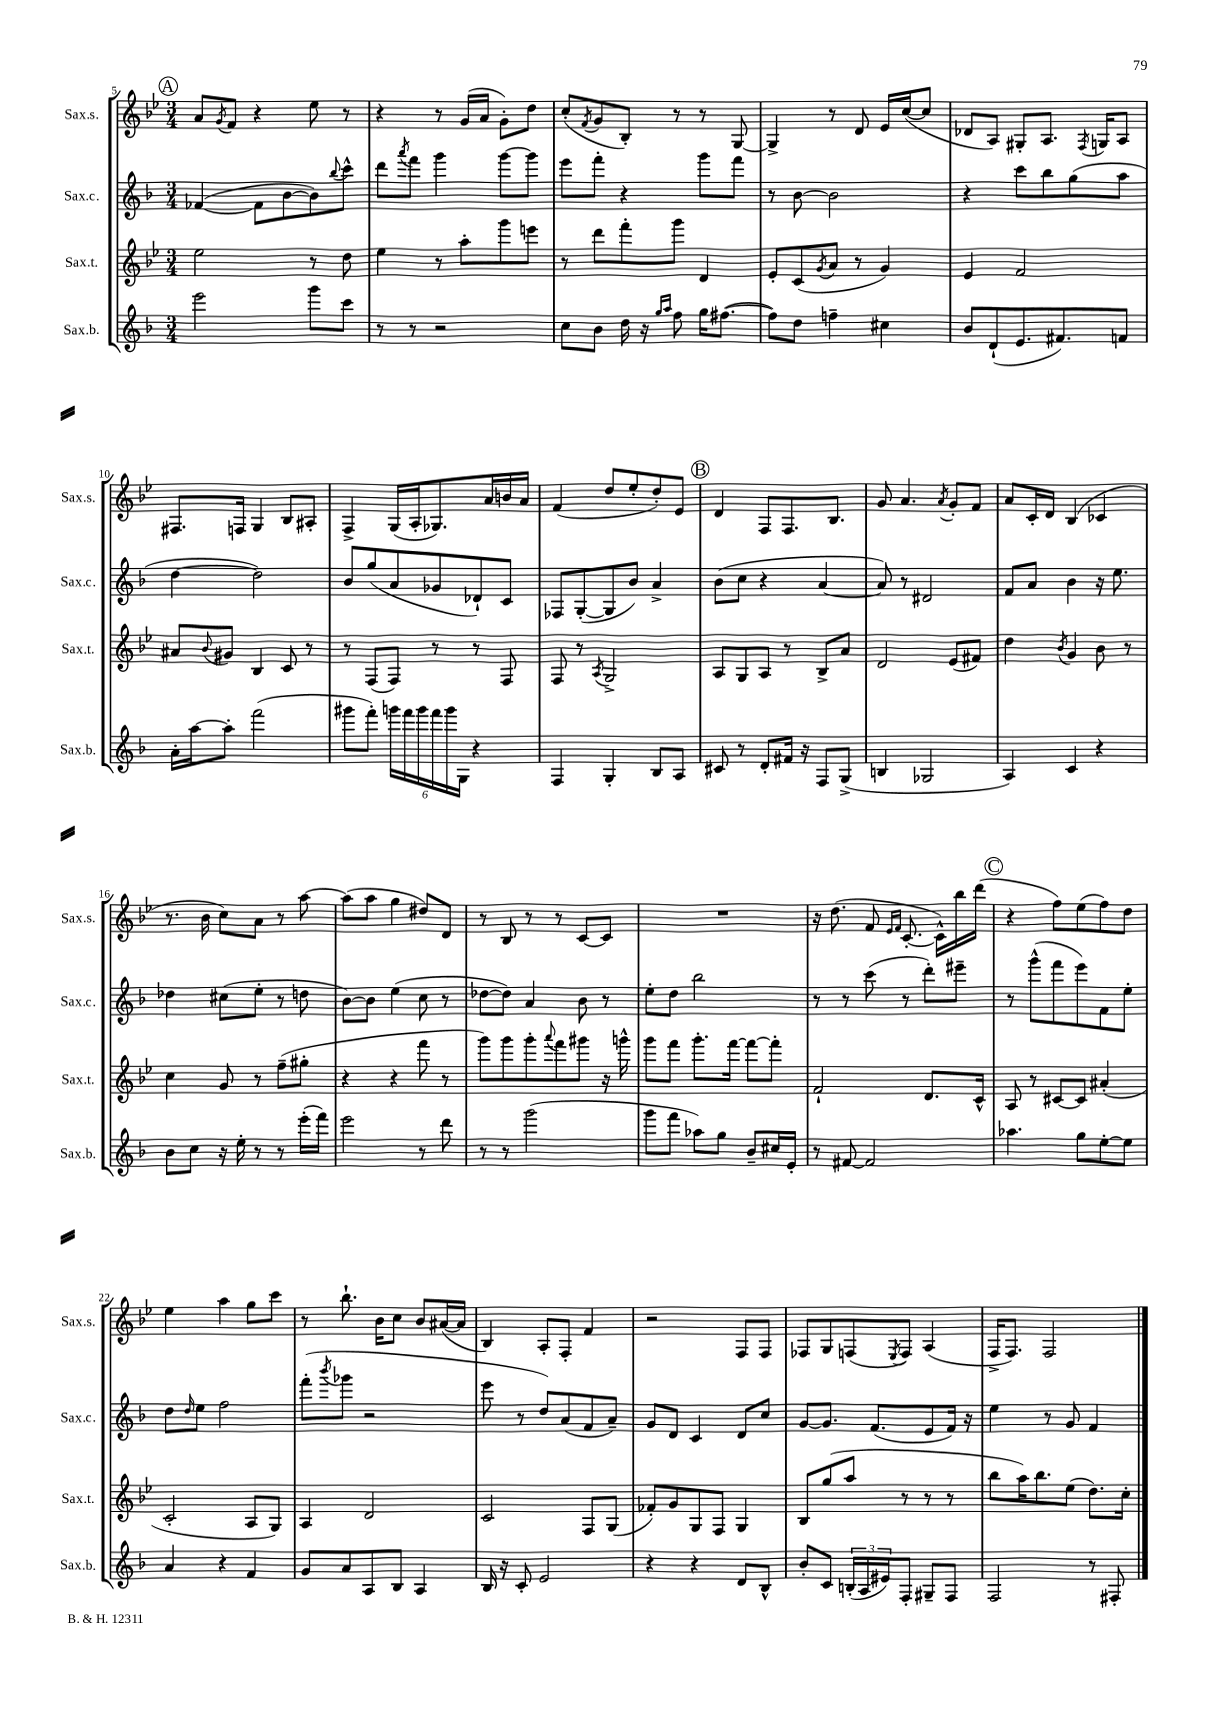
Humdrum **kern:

**kern	**kern	**kern	**kern
*staff4	*staff3	*staff2	*staff1
*clefG2	*clefG2	*clefG2	*clefG2
*k[b-]	*k[b-e-]	*k[b-]	*k[b-e-]
*M3/4	*M3/4	*M3/4	*M3/4
2eee\	2ee-\	([4f-/	8a/L
.	.	.	8qg/
.	.	.	8f/J
.	.	8f-\]L	4r
.	.	[8b-\	.
8ggg\L	8r	8b-\])	8ee-\
.	.	8qqbb-/	.
8ccc\J	8dd\	8ccc^^\J	8r
=	=	=	=
8r	4ee-\	8ddd\L	4r
.	.	8qaaa/	.
8r	.	8fff\J	.
2r	8r	4ggg\	8r
.	8aa'\L	.	(16g/LL
.	.	.	16a/JJ
.	8ggg\	[8ggg\L	8g'\L)
.	8eee\J	8ggg\]J	8dd\J
=	=	=	=
8cc\L	8r	8eee\L	(8cc'/L
.	.	.	8qf/
8b-\J	8ddd\L	8fff'\J	8g/
16dd\	8fff'\	4r	8B-'/J)
16r	.	.	.
16qqgg/LL	.	.	.
16qqaa/JJ	.	.	.
8ff\	8ggg\J	.	8r
16gg\LK	4d/	8ggg\L	8r
([8.ff#\J	.	.	.
.	.	8fff\J	[8G/
=	=	=	=
8ff#\]L)	8e-'/L	8r	4G^/]
8dd\J	(8c/	[8b-\	.
.	8qg/	.	.
4ff~\	8a/J	2b-\]	8r
.	8r	.	8d/
4cc#\	4g/)	.	16e-/LL
.	.	.	([16cc/J
.	.	.	8cc/]J
=	=	=	=
8b-/L	4e-/	4r	8d-/L
(8d`/	.	.	8A/J)
8.e/	2f/	8ccc\L	8G#'/L
.	.	8bb-\	8.A/J
8.f#/)	.	.	.
.	.	(8gg\	.
.	.	.	8qF/
.	.	.	16G/LK
8f/J	.	8aa\J	8A/J
=	=	=	=
16a'\LL	8a#/L	[4dd\	8.F#/L
[16aa\J	.	.	.
.	8qqb-/	.	.
8aa'\]J	8g#/J	.	.
.	.	.	16F/Jk
(2fff\	4B-/	2dd\])	4G/
.	8c/	.	8B-/L
.	8r	.	8A#'/J
=	=	=	=
8ggg#\L	8r	8b-/L	4F^/
8fff'\J)	(8F/L	(8gg/	.
24ggg\LL	8F/J)	8a/	(16G/LL
24fff\	.	.	.
.	.	.	16A'/J
24ggg\	.	.	.
24fff\	8r	8g-/	8.G-/)
24ggg\	.	.	.
24G\JJ	.	.	.
4r	8r	8d-`/)	.
.	.	.	16a/L
.	8F/	8c/J	16b/
.	.	.	16a/JJ
=	=	=	=
4F/	8F/	8F-/L	(4f/
.	8r	([8G'/	.
.	8qA/	.	.
4G'/	2G^/	8G/]	8dd/L
.	.	8b-/J)	8ee-'/
8B-/L	.	4a^/	8dd'/)
8A/J	.	.	8e-/J
=	=	=	=
8c#/	8A/L	(8b-\L	4d/
8r	8G/	8cc\J	.
8d'/L	8A/J	4r	8F/L
16f#/Jk	8r	.	8.F/
16r	.	.	.
8F/L	8B-^/L	[4a/	.
.	.	.	8.B-/J
(8G^/J	8a/J	.	.
=	=	=	=
4B/	2d/	8a/])	8g/
.	.	8r	4.a/
2G-/	.	2d#/	.
.	.	.	8qa/
.	(8e-/L	.	8g'/L
.	8f#/J)	.	8f/J
=	=	=	=
4A/)	4dd\	8f/L	8a/L
.	.	8a/J	16c'/L
.	.	.	16d/JJ
.	8qb-/	.	.
4c/	4g/	4b-\	(4B-/
4r	8b-\	16r	4c-/
.	.	8.ee\	.
.	8r	.	.
=	=	=	=
8b-\L	4cc\	4dd-\	8.r
8cc\J	.	.	.
.	.	.	16b-\
16r	8g/	(8cc#\L	8cc\L)
16ee'\	.	.	.
8r	8r	8ee'\J	8a\J
8r	(8ff~\L	8r	8r
(16eee'\LL	8gg#'\J	8dd\	[8aa\
16fff\JJ)	.	.	.
=	=	=	=
2eee\	4r	[8b-\L)	(8aa\]L
.	.	8b-\]J	8aa\J
.	4r	(4ee\	4gg\
8r	8fff\	8cc\	8dd#/L)
8ddd\	8r	8r	8d/J
=	=	=	=
8r	8ggg\L)	[8dd-\L	8r
8r	8ggg\	8dd-\]J)	8B-/
(2ggg\	8ggg'\	4a/	8r
.	8qqaaa/	.	.
.	8fff\	.	8r
.	8ggg#\J	8b-\	[8c/L
.	16r	8r	8c/]J
.	16ggg^^\	.	.
=	=	=	=
8ggg\L	8ggg\L	8ee'\L	2.r
8fff\J	8fff\J	8dd\J	.
8aa-\L)	8.ggg'\L	2bb-\	.
8gg\J	.	.	.
.	[16fff\Jk	.	.
8b-~/L	8fff\_L	.	.
16cc#/L	8fff'\]J	.	.
16e'/JJ	.	.	.
=	=	=	=
8r	2f`/	8r	16r
.	.	.	(8.dd\
[8f#/	.	8r	.
2f#/]	.	(8ccc\	8f/
.	.	.	16qqe-/LL
.	.	.	16qqf/JJ
.	.	8r	[8.c'/
.	8.d/L	8ddd'\L)	.
.	.	.	16c^^\]LL)
.	.	8eee#~\J	16bb-\
.	16c^^/Jk	.	(16ddd\JJ
=	=	=	=
4.aa-\	8A/	8r	4r
.	8r	(8ggg^^\L	.
.	[8c#/L	8fff\	8ff\L)
8gg\L	8c#/]J	8eee\)	(8ee-\
[8ee'\	(4a#'/	8f\	8ff\)
8ee\]J	.	8ee'\J	8dd\J
=	=	=	=
4a/	2c'/	8dd\L	4ee-\
.	.	16qqdd/	.
.	.	8ee\J	.
4r	.	2ff\	4aa\
4f/	8A/L	.	8gg\L
.	8G/J)	.	8ccc\J
=	=	=	=
8g/L	4A/	(8fff'\L	8r
.	.	8qbbb-/	.
8a/	.	8ggg-\J	8.bb-`\
8A/	2d/	2r	.
.	.	.	16b-\LK
8B-/J	.	.	8cc\J
4A/	.	.	8b-/L
.	.	.	([16a#/L
.	.	.	16a#/]JJ
=	=	=	=
16B-/	2c/	8eee\	4B-/)
16r	.	.	.
8c'/	.	8r	.
2e/	.	8dd/L)	8A'/L
.	.	(8a/	8F'/J
.	8F/L	8f/	4f/
.	(8G/J	8a~/J)	.
=	=	=	=
4r	8f-'/L)	8g/L	2r
.	8g/	8d/J	.
4r	8G/	4c/	.
.	8F/J	.	.
8d/L	4G/	8d/L	8F/L
8B-^^/J	.	8cc/J	8F/J
=	=	=	=
8b-'/L	8B-/L	[8g/L	8F-/L
8c/J	(8gg/	8.g/]J	8G/
(24B'/LL	8aa/J	.	(8F/
24A/	.	.	.
.	.	(8.f/L	.
24e#/J)	.	.	.
.	.	.	8qE-/
8F'/J	8r	.	8F/J)
8G#~/L	8r	8e/	(4A/
8F/J	8r	16f/Jk)	.
.	.	16r	.
=	=	=	=
2F/	8bb-\L	4ee\	16F^/LK
.	.	.	8.F/J)
.	16aa\K)	.	.
.	8.bb-\	.	.
.	.	8r	2F/
.	(8ee-\J	8g/	.
8r	8.dd\L)	4f/	.
8F#'/	.	.	.
.	16cc'\Jk	.	.
==	==	==	==
*-	*-	*-	*-
